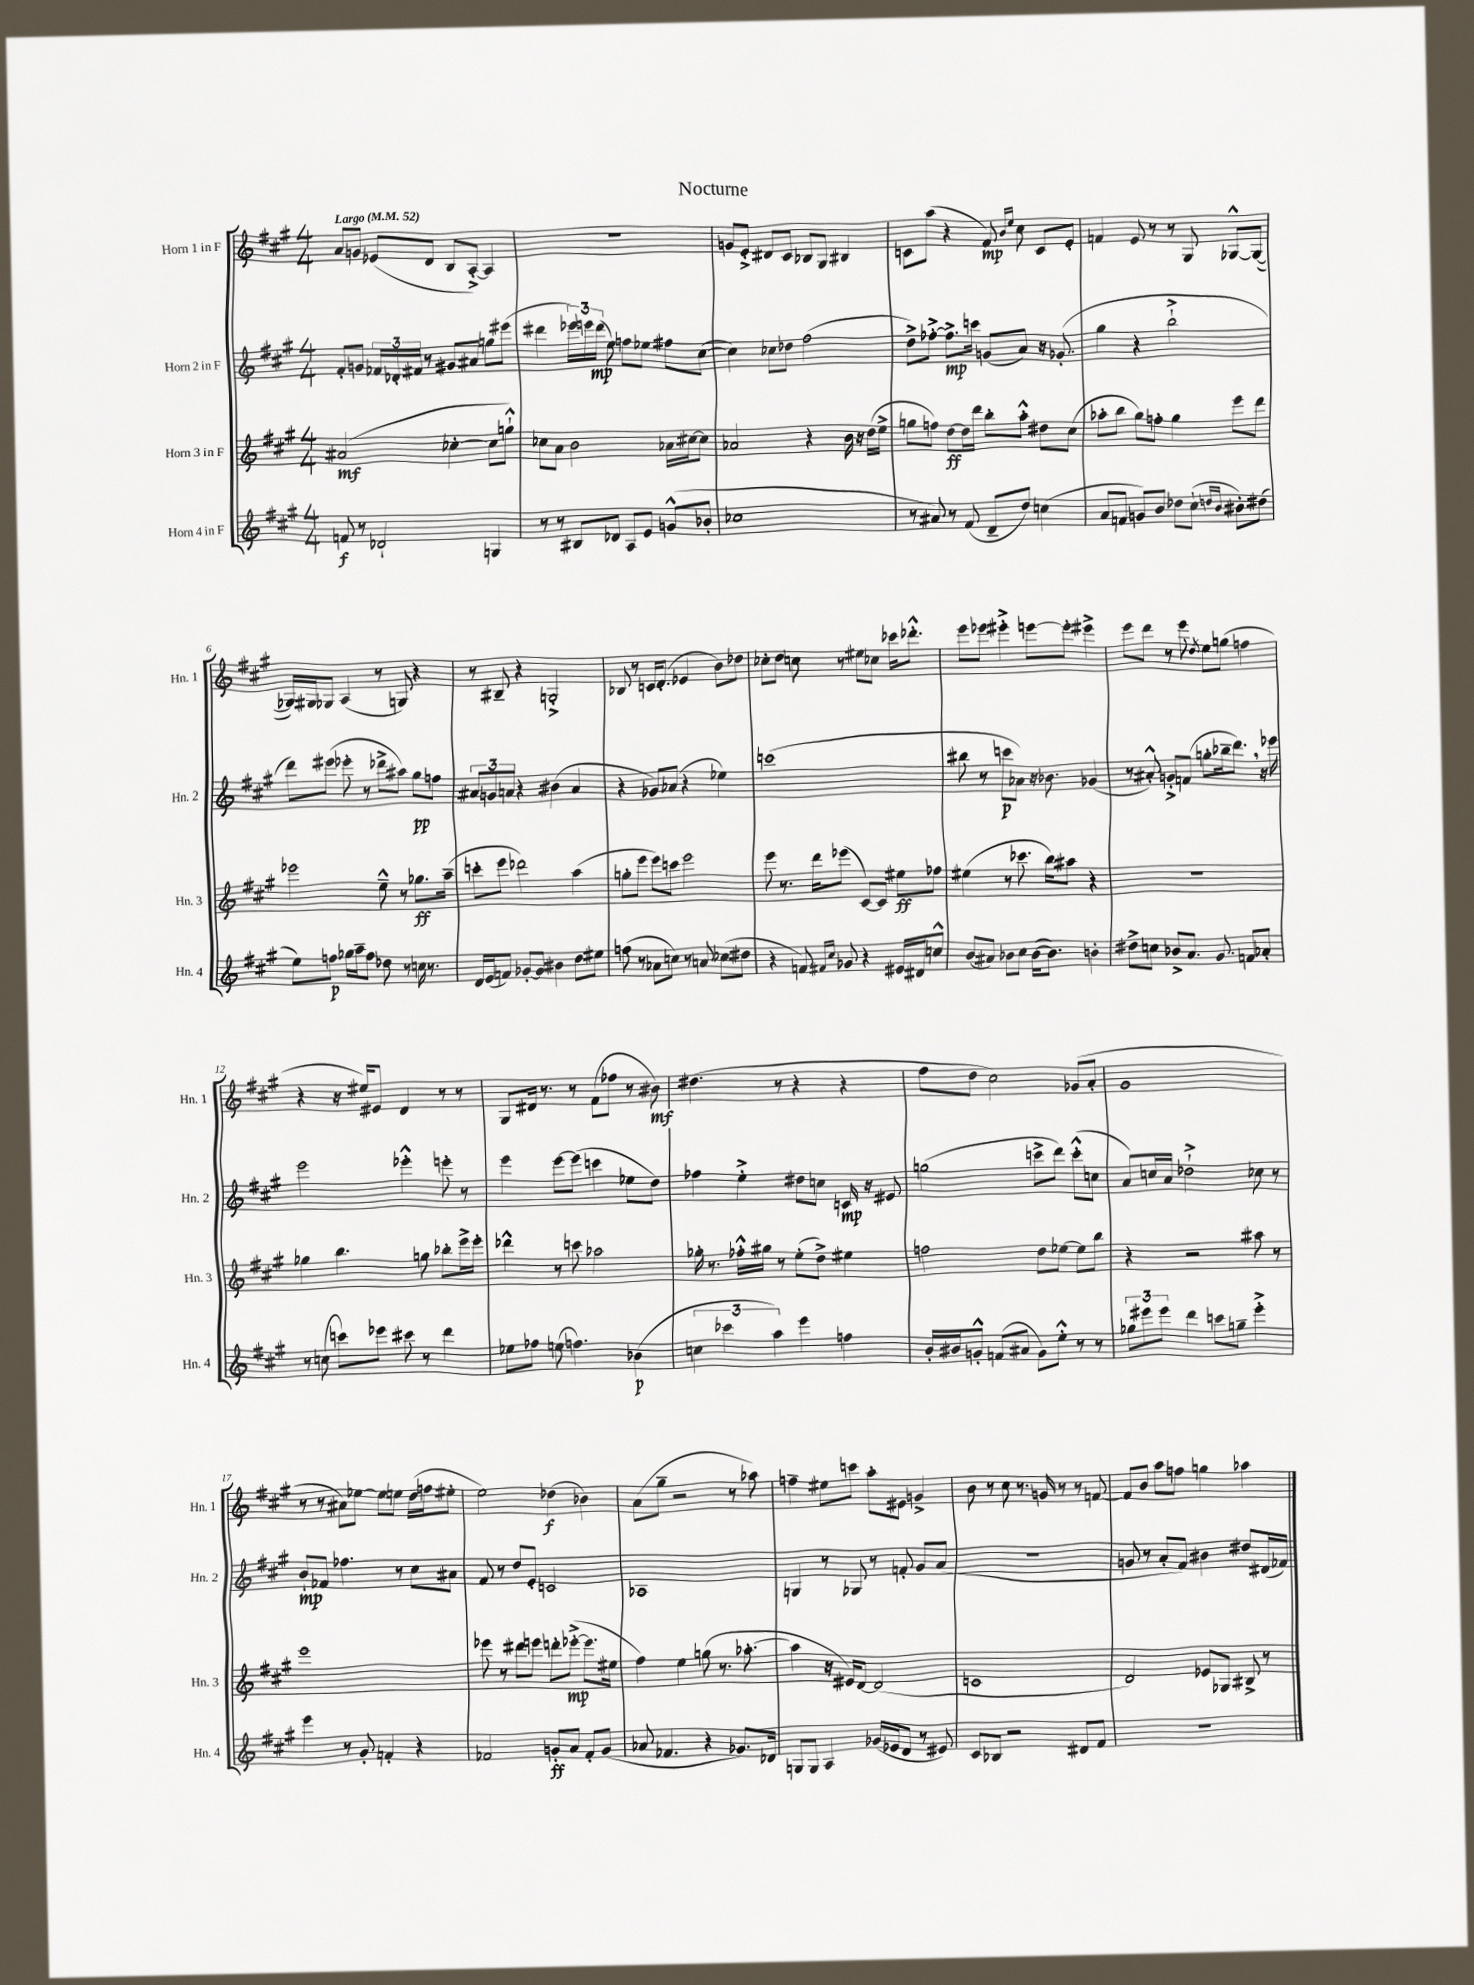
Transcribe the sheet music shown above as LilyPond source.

\header { title = "Nocturne" }
<<
\new StaffGroup <<
\new Staff = "s0" \with { instrumentName = "Horn 1 in F" shortInstrumentName = "Hn. 1" } {
    \clef treble \key a \major \numericTimeSignature \time 4/4 \tempo "Largo" 4 = 52
    \autoBeamOff a'8[ g'8] ees'8[( d'8] b8[ a8]~-.->) a4 |
    R1 |
    g'8[ e'8]-.-> dis'8[ cis'8] bes8[ gis8] bis4 |
    c'8[ a''8]( r4 fis'8\mp) \grace { b'16[ e''16] } cis''8 c'8[ e'8]-. |
    f'4 e'8 r8 r8 gis8 ges8[~-^ ges8]~( |
    ges16[) gis16 ges8] a4( r8 g8) r4 |
    r8 bis8-- r4 g2-.-> |
    bes8 r8 c'16[ d'8.]-.( ees'4 b'8[) des''8] |
    ces''8[-. d''8] c''8 r8 eis''8[ ces''8] ces'''16[ des'''8.]-.-^ |
    e'''8[ ees'''8] eis'''4-.-> e'''8[~ e'''8]-. eis'''4-> |
    e'''8[ d'''8] r8 e'''8 \acciaccatura { d''8 } e''8[ g''8]( f''4 |
    r4 r16 eis''16[) eis'8] d'4 r8 r8 |
    gis8[ dis'16] r8. r8 fis'8[( fes''8] r8 bis'8\mf) |
    dis''4.( r8 r4 r4 |
    fis''8[ d''8] cis''2) ges'8[( a'8]-. |
    gis'1 |
    r8 r8 ais'8[) ees''8]~ ees''8[ e''8] d''16[( f''16 eis''8]-. |
    e''2) des''4\f( bes'4) |
    a'8[( gis''8]-- r2 r8 aes''8) |
    f''4-- eis''8[ c'''8] a''8[-. eis'8] g'4-> |
    b'8 r8 cis''8 r8. g'16 r8 r8 f'8~ |
    f'8[ b'8] a''8[ f''8] g''4 aes''4 \bar "|." |
}
\new Staff = "s1" \with { instrumentName = "Horn 2 in F" shortInstrumentName = "Hn. 2" } {
    \clef treble \key a \major \numericTimeSignature \time 4/4
    \autoBeamOff fis'8[-. g'8] \tuplet 3/2 { fes'16[ des'16-. fis'16] } r8 gis'8[ ais'8] g''8[ eis'''8]( |
    dis'''4 \tuplet 3/2 { ees'''16[) e'''16 dis'''16]\mp( } e''8) f''8[ ees''8] fis''8[ cis''8]~( |
    cis''4) ces''8[ des''8] fis''2( |
    d''8[->) fes''8]~-.-> fes''8.[->\mp c'''16] g'8[( a'8]) r16 ges'8.-.( |
    gis''4 r4 b''2-!-> |
    d'''8[) eis'''8]( ees'''8-. r8 des'''8[-> ais''8]) gis''8[\pp f''8] |
    \tuplet 3/2 { ais'8[ g'8 a'8] } r4 bis'4( a'4 |
    r4 ges'8[) aes'8]( r4 ees''4) |
    c'''1( |
    bis''8 r8 c'''8[\p aes'8]) r16 bes'8. ges'4( |
    r8 ais'8-.-^) g'8[-.-> f'8]( g''8[-. bes''16-- d'''8.]) \breathe r16 ees'''16 |
    e'''2 ees'''4-.-^ e'''8-. r8 |
    e'''4 e'''8[~ e'''8]( c'''4 ees''8[ d''8]) |
    fes''4 e''4-.-> dis''8[ c''8] c'16\mp r16 eis'8 |
    g''2( c'''8[-> d'''8]) c'''8[-.-^( c''8] |
    a'8[) c''16 a'16] des''2-!-> ces''8 r8 |
    b'8[-!\mp fes'8] fes''4. r8 cis''8[ ais'8] |
    fis'8 r8 d''8[ e'8]-. c'2 |
    aes1 |
    g4 r8 ges8 r8 f'8-. gis'8[ a'8]( |
    R1 |
    g'8 r8 a'8[-. fis'8]) bis'4 dis''8[ dis'16( fes'16]) \bar "|." |
}
\new Staff = "s2" \with { instrumentName = "Horn 3 in F" shortInstrumentName = "Hn. 3" } {
    \clef treble \key a \major \numericTimeSignature \time 4/4
    \autoBeamOff ais'2\mf( ces''4~-. ces''8[ g''8]-!-^) |
    ces''8[ a'8] b'2 aes'16[ cis''16~ cis''8] |
    aes'2 r4 b'16 r16 d''16[( e''16]-> |
    g''8[ f''8]) d''8[~\ff d''16 d'''16] b''8[-. a''8]-.-^ dis''8[ cis''8]( |
    aes''8[-. b''8] gis''8[) f''8]-. gis''4 e'''8[ d'''8] |
    ees'''2 e''8---^ r8 ges''8.[\ff a''16]--( |
    c'''8[-. e'''8] des'''2) a''4( |
    g''8[-. e'''8] e'''8[) c'''8] e'''2 |
    e'''8 r8. d'''16[ ees'''8]( cis'8[~) cis'8] eis''8[\ff fes''8] |
    eis''4( r8 ces'''8. b''16[) ais''8] r4 |
    R1 |
    ges''4 b''4. g''8 bes''8[-. e'''16-> e'''16]-. |
    des'''4-^ r8 c'''8 aes''2 |
    ges''16-. r8. fes''16[-.-^ gis''16] r8 e''8[-.( d''8]->) eis''4 |
    f''2 d''8[ ees''8]~ ees''8[ b''8] |
    r4 r2 ais''8 r8 |
    e'''1 |
    ees'''8 r8 dis'''8[ e'''8] d'''8[-. ees'''8]~-.->\mp( ees'''8.[ eis''16] |
    fis''4) e''4 g''8( r8. aes''8.~-. |
    aes''4 r16 eis'16[) d'8]~ d'2( |
    c'1 |
    d'2) ees'8[ ges8] bis8-> r8 \bar "|." |
}
\new Staff = "s3" \with { instrumentName = "Horn 4 in F" shortInstrumentName = "Hn. 4" } {
    \clef treble \key a \major \numericTimeSignature \time 4/4
    \autoBeamOff f'8\f r8 des'2-! g4 |
    r8 r8 bis8[ des'8] a8[ e'8] g'8[-^( bes'8]-. |
    ces''1 |
    r8 ais'8) r8 fis'8( d'8[-- d''8]) c''4( |
    a'8[ f'8] g'8[) b'8] des''8[ cis''8]-!( \grace { d''16[ b'16] } bis'8[-.) dis''8]( |
    e''8[) f''8]\p ges''16[ a''16-- f''8] des''8 r8 c''16 r8. |
    d'16[ e'16( f'8]) ges'8[~-. ges'8] bis'4 d''8[ eis''8] |
    f''8( r8 aes'8[ c''8]) r8 a'8 ces''8[( dis''8] |
    r4 f'8) \grace { fis'16[ cis''16] } ges'8 r4 eis'16[ dis'16 c''8]-^ |
    b'8[( ais'8]) bes'8[ cis''8] bes'16[~( bes'8.]) b'4-. |
    dis''8[-> c''8] bes'8[-> a'8.] gis'8. f'8[ aes'8]-. |
    r8 c''8( c'''8[) ees'''8] cis'''8 r8 d'''4 |
    ees''8[ fes''8] e''8( f''4.) bes'4\p( |
    \tuplet 3/2 { c''4 ces'''4 a''4) } e'''4 f''4 |
    b'16[-. bis'16 g'8]-.-^ f'8[( ais'8] g'8[) e''8]-.-^ r8 r8 |
    \tuplet 3/2 { ges''8[ eis'''8 eis'''8] } d'''4 c'''8[ g''8]-- eis'''4-.-> |
    e'''4 r8 gis'8-. f'4-. r4 |
    fes'2 g'8[-.\ff a'8] fes'8[-. g'8]( |
    aes'8 fes'4. r4 ges'8.[) des'16] |
    g8[ g8] a4 ges'16[( ees'16 d'8] r8 eis'8) |
    cis'8[ bes8] r2 dis'8[ fis'8] |
    R1 \bar "|." |
}
>>
>>
